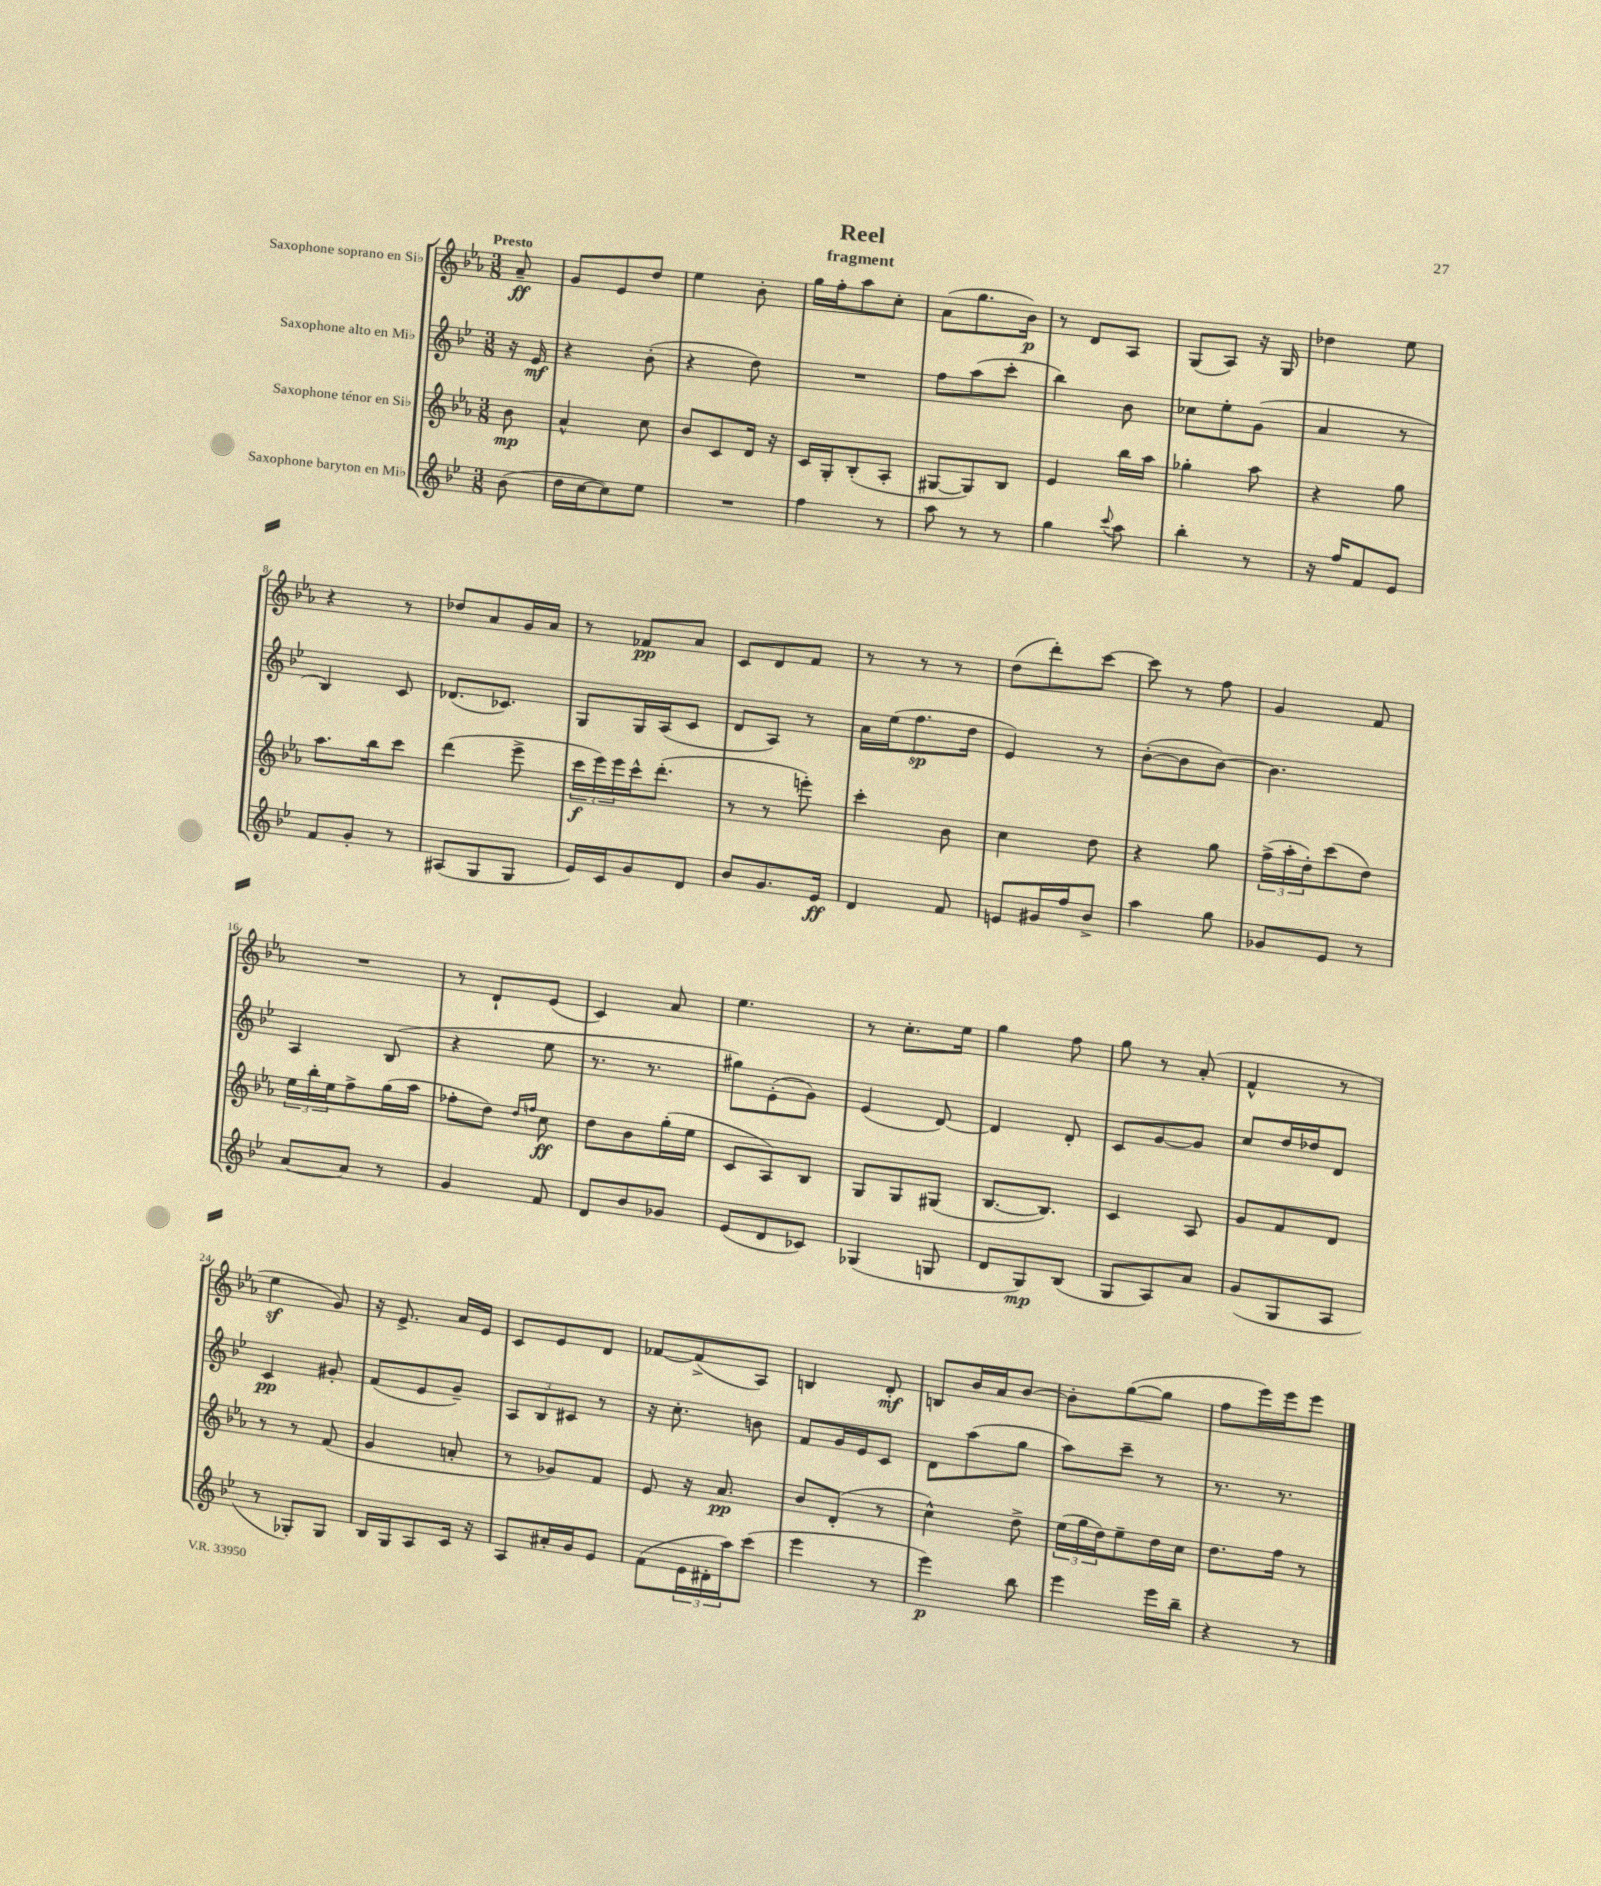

**kern	**kern	**kern	**kern
*staff4	*staff3	*staff2	*staff1
*clefG2	*clefG2	*clefG2	*clefG2
*k[b-e-]	*k[b-e-a-]	*k[b-e-]	*k[b-e-a-]
*M3/8	*M3/8	*M3/8	*M3/8
(8b-\	8b-\	16r	8a-~/
.	.	16e-/	.
=	=	=	=
16dd\LL	4a-^^/	4r	8g/L
[16cc\J	.	.	.
8cc\])	.	.	8e-/
8ee-\J	8cc\	(8b-'\	8dd/J
=	=	=	=
4.r	8b-/L	4r	4ee-\
.	8c/	.	.
.	16d/Jk	8dd\)	8b-'\
.	16r	.	.
=	=	=	=
4ff\	16c/LL	4.r	16gg\LL
.	16G'/J	.	16ff'\J
.	(8B-'/	.	8aa-\
8r	8A-'/J	.	8cc'\J
=	=	=	=
8aa\	[8G#/L	8ff\L	(8a-\L
8r	8G#/])	(8aa\	8.gg\
8r	8B-/J	8ccc'\J	.
.	.	.	16b-\Jk)
=	=	=	=
4gg\	4e-/	4bb-\)	8r
.	.	.	8d/L
8qqccc/	.	.	.
8aa\	16bb-\LL	8b-\	8A-/J
.	16aa-\JJ	.	.
=	=	=	=
4bb-'\	4gg-'\	8cc-\L	(8G/L
.	.	8ee-'\	8A-/J)
8r	8aa-\	(8g\J	16r
.	.	.	16G/
=	=	=	=
16r	4r	4a/	4dd-\
16ff/LK	.	.	.
8f/	.	.	.
8e-/J	8gg\	8r	8ee-\
=	=	=	=
8f/L	8.aa-\L	4B-/)	4r
8g'/J	.	.	.
.	16bb-\k	.	.
8r	8ccc\J	8c/	8r
=	=	=	=
(8A#/L	(4ddd\	(8.d-/L	8dd-/L
8G/	.	.	8a-/
.	.	8.c-/J)	.
8G/J	8eee-^\	.	16g/L
.	.	.	16a-/JJ
=	=	=	=
16e-/LL)	24ccc\LL	8G/L	8r
.	24eee-\)	.	.
16c/J	.	.	.
.	24eee-\	.	.
8g/	16ccc^^\J	16G/L	8f-/L
.	(8.ddd'\J	(16A/J	.
8d/J	.	8c/J	8a-/J
=	=	=	=
8b-/L	8r	8d/L	8c/L
8.g/	8r	8A/J)	8d/
.	8eee'\)	8r	8f/J
16e-/Jk	.	.	.
=	=	=	=
4d/	4ccc'\	16a\LL	8r
.	.	(16ee-\J	.
.	.	8.ff\	8r
8f/	8b-\	.	8r
.	.	16dd\Jk	.
=	=	=	=
8e/L	4cc\	4e-/)	(8dd\L
16g#/L	.	.	8ddd'\)
16ff/J	.	.	.
8b-^/J	8dd\	8r	[8ccc\J
=	=	=	=
4aa\	4r	([8b-'\L	8ccc\]
.	.	8b-\]	8r
8gg\	8gg\	[8b-\J)	8ff\
=	=	=	=
8g-/L	(24ff^\LL	4.b-\]	4g/
.	24aa-'\	.	.
.	24dd'\J)	.	.
8e-/J	(8ccc\	.	.
8r	8dd\J)	.	8f/
=	=	=	=
[8a/L	24ee-\LL	4A/	4.r
.	24bb-'\	.	.
.	24ee-\J	.	.
8a/]J	8ff^\	.	.
8r	(16gg\L	(8B-/	.
.	16aa-\JJ	.	.
=	=	=	=
4g/	8ff-'\L	4r	8r
.	8dd\J)	.	8d`/L
.	16qqdd/LL	.	.
.	16qqff/JJ	.	.
8f/	8cc\	8ee-\	(8e-/J
=	=	=	=
8d/L	8dd\L	8.r	4c/)
8b-/	8b-\	.	.
.	.	8.r	.
8g-/J	(16gg'\L	.	8a-/
.	16ee-\JJ	.	.
=	=	=	=
(8e-/L	8c/L	8gg#\L)	4.ee-\
8d/	8A-/)	(8e-'\	.
8c-/J)	8B-/J	8g\J)	.
=	=	=	=
(4G-/	8G/L	(4e-/	8r
.	8G/	.	8.cc'\L
8G/	(8G#/J	[8d/)	.
.	.	.	16ee-\Jk
=	=	=	=
8d/L	[8.B-/L	4d/]	4gg\
8G/)	.	.	.
.	8.B-/]J)	.	.
(8B-/J	.	8d'/	8ff\
=	=	=	=
8G/L	4c/	8c/L	8gg\
8A/)	.	[8g/	8r
8a/J	8A-/	8g/]J	(8a-'/
=	=	=	=
(8g/L	8g/L	8cc/L	4f^^/
8G/	8f/	16dd/L	.
.	.	16dd-/J	.
8A/J	8d/J	8d/J	8r
=	=	=	=
8r	8r	4c/	4ee-\
8G-'/L)	8r	.	.
8G-/J	(8f/	8g#'/	8g/)
=	=	=	=
16B-/LL	4g/	(8f/L	16r
16G/J	.	.	8.e-^/
8A/	.	8e-/	.
16c/Jk	8a'/	8g~/J)	16a-/LL
16r	.	.	16e-/JJ
=	=	=	=
8A/L	8r	12A/L	8c/L
.	.	12B-/	.
16a#'/L	8g-/L)	.	8e-/
.	.	12c#/J	.
16g/J	.	.	.
8e-/J	8f/J	8r	8d/J
=	=	=	=
(8f\L	8e-/	16r	[8f-/L
.	.	8.cc'\	.
24e-\L	16r	.	(8f-^/]
24d#'\	.	.	.
.	8.a-/	.	.
24aa\J)	.	.	.
(8ccc\J	.	8b\	8A-/J)
=	=	=	=
4eee-\	8b-/L	8f/L	4B/
.	(8d'/J	16g/L	.
.	.	16e-/J	.
8r	8r	8c/J	8d'/
=	=	=	=
4eee-\)	4cc^^\)	8d\L	8B/L
.	.	(8aa\	16b-/L
.	.	.	16a-/J
8bb-\	8dd^\	8gg\J	[8b-/J
=	=	=	=
4eee-\	(24ee-\LL	8aa\L)	8b-'\]L
.	24gg\	.	.
.	24dd\J)	.	.
.	8ee-~\	8ccc~\J	([8gg\
16eee-\LL	16dd\L	8r	8gg\]J
16bb-~\JJ	16cc\JJ	.	.
=	=	=	=
4r	8.dd\L	8.r	8ff\L
.	.	.	16eee-\L)
.	16ff\Jk	8.r	16eee-\J
8r	8r	.	8eee-\J
==	==	==	==
*-	*-	*-	*-
